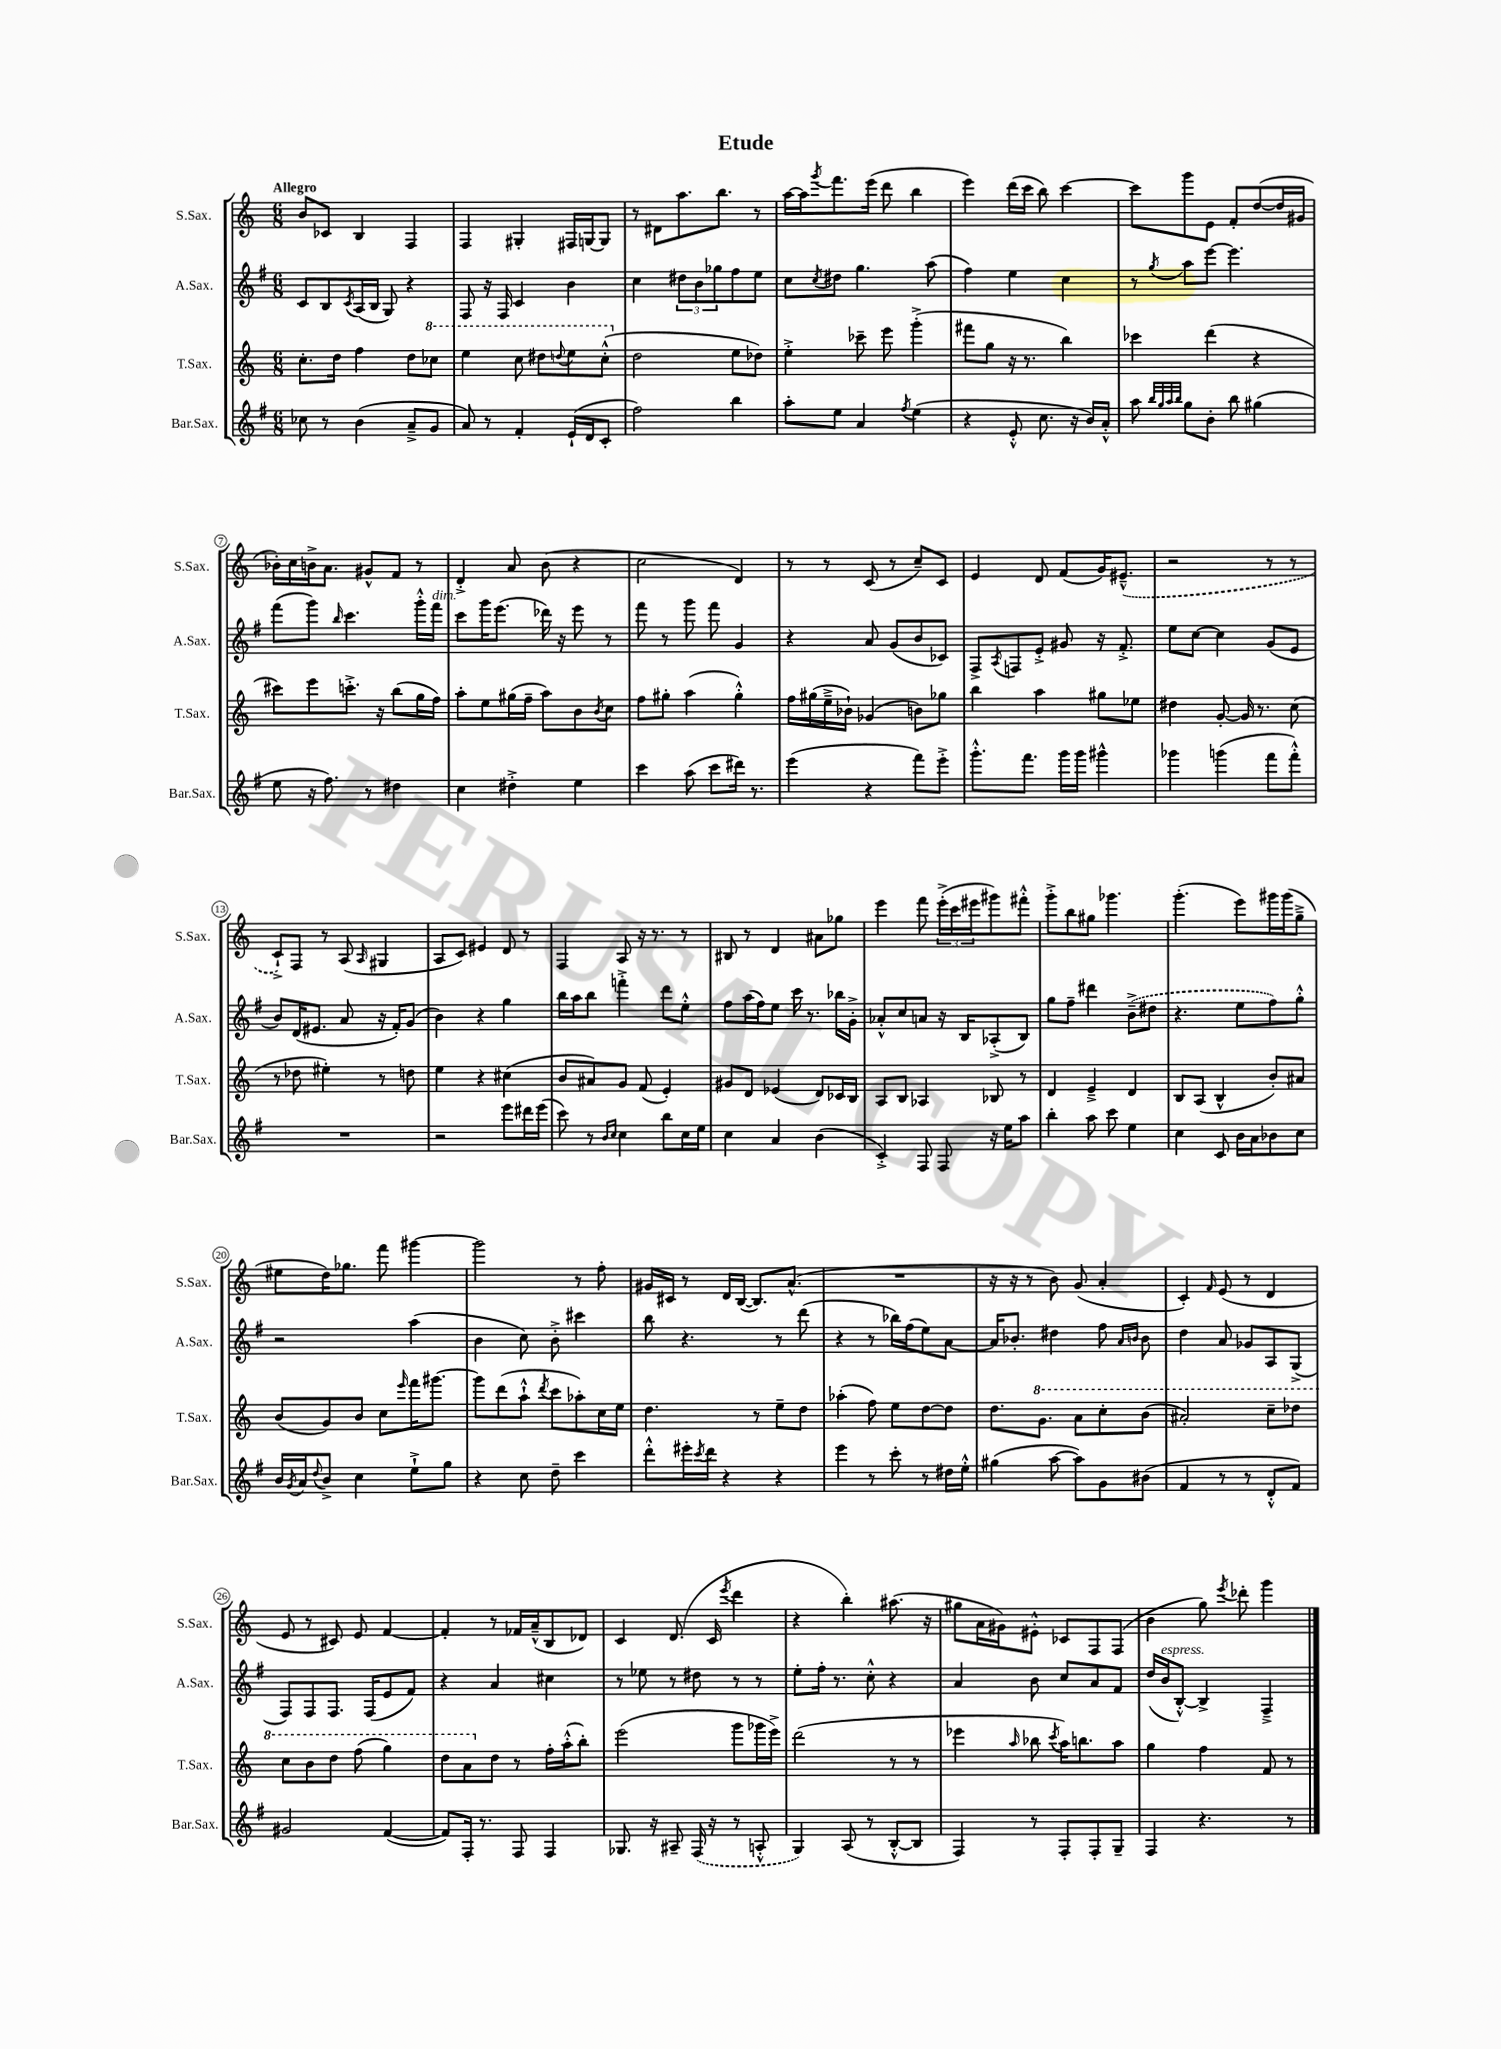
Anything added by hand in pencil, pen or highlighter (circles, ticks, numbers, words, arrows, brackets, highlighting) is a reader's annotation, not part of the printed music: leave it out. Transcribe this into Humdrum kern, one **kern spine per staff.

**kern	**kern	**kern	**kern
*part4	*part3	*part2	*part1
*staff4	*staff3	*staff2	*staff1
*I"Bar.Sax.	*I"T.Sax.	*I"A.Sax.	*I"S.Sax.
*I'Bar.Sax.	*I'T.Sax.	*I'A.Sax.	*I'S.Sax.
*clefG2	*clefG2	*clefG2	*clefG2
*k[f#]	*k[]	*k[f#]	*k[]
*M6/8	*M6/8	*M6/8	*M6/8
=1	=1	=1	=1
!	!	!	!LO:TX:a:B:t=Allegro
8cc-X\	8.cc'\L	8c/L	8b/L
8r	.	8B/	8c-X/J
.	16dd\Jk	.	.
.	.	8qc/	.
(4b\	4ff\	(16A/L	4B/
.	.	16B/JJ	.
.	.	8G/)	.
8a~^/L	8dd\L	4r	4F/
*	*8va	*	*
8g/J	8ccc-X\J	.	.
=2	=2	=2	=2
8a/)	4eee\	8F#/	4F/
8r	.	16r	.
.	.	16F#/	.
4f#'/	8ccc\	4c/	4G#X'/
.	8ddd#X\L	.	.
.	8qqdddn/	.	.
(16e`/LL	8eee\	4b\	16F#X/LL
16d/J	.	.	[16Gn/J
8c'/J	(8ccc'^^\J	.	8G/J]
=3	=3	=3	=3
*	*X8va	*	*
2ff#\)	2dd\	4cc\	8r
.	.	.	8d#X\L
.	.	12dd#X\L	8.aa\
.	.	12b\	.
.	.	12gg-X\	.
.	.	.	8.bb\J
4bb\	8ee\L	8ff#\	.
.	8dd-X\J)	8ee\J	8r
=4	=4	=4	=4
8aa'\L	4ee'^\	8cc\L	[16aa\LL
.	.	.	16aa\J]
.	.	8qcc/	8qggg/
8ee\J	.	8dd#X\J	8.fff\
4a/	8ccc-X~\	4.gg\	.
.	.	.	(16eee\Jk
.	8eee\	.	8ddd\
8qff#/	.	.	.
(4ee\	(4ggg'^\	.	4bb\
.	.	(8aa\	.
=5	=5	=5	=5
4r	8fff#X\L	4ff#\)	4eee\)
.	8gg\J	.	.
8e'^^/	16r	4ee\	(16ddd\LL
.	8.r	.	16ccc\JJ
8.cc\	.	.	8bb\)
.	4bb\)	4cc\	[4ccc\
16r	.	.	.
16b/LL)	.	.	.
16a'^^/JJ	.	.	.
=6	=6	=6	=6
8aa\	4ccc-X\	8r	8ccc\L]
32qqbb/LLL	.	.	.
32qqgg/	.	.	.
32qqaa/	.	.	.
32qqbb/JJJ	.	8qgg/	.
8gg\L	.	8aa\L	8ggg\
8b'\J	(4ddd\	[8eee\J	8e\J
8bb\	.	4.eee\]	8f'/L
(4gg#X\	4r	.	([8dd/
.	.	.	16dd/L]
.	.	.	16g#X/JJ
!!LO:LB:g=z
=7	=7	=7	=7
8ee\	8ccc#X\L)	(8fff#\L	16b-X'\LL)
.	.	.	16cc\
16r	8eee\	8ggg\J)	16bn^\J
8.ff#\)	.	.	8.a\J
.	.	16qqbb/	.
.	8.cccn'^\J	4.ccc\	.
8r	.	.	8g#X^^/L
.	16r	.	.
4dd#X\	(8bb\L	.	8f/J
.	16gg\L	16ggg'^^\LL	8r
!	!	!LO:TX:a:i:t=dim.	!
.	16ff\JJ)	16fff#\JJ	.
=8	=8	=8	=8
4cc\	8aa'\L	8ccc\L	4d'^/
.	8ee\	16ggg\K	.
.	.	(8.eee\J	.
4dd#X'^\	(16gg#X\L	.	8a/
.	16ff~\JJ	.	.
.	8aa\L)	16ddd-X\)	(8b\
.	.	16r	.
4ee\	8b\	8eee\	4r
.	8qb/	.	.
.	8cc\J	8r	.
=9	=9	=9	=9
4ccc\	8ff\L	8fff#\	2cc\
.	8gg#X'\J	8r	.
(8aa\	(4aa\	8ggg\	.
8ccc\L	.	8fff#\	.
16ddd#X\Jk)	4gg#'^^\)	4g/	4d/)
8.r	.	.	.
=10	=10	=10	=10
(4eee\	16ff\LL	4r	8r
.	(16gg#X\	.	.
.	16ee~^\	.	8r
.	16b-X`\JJ)	.	.
4r	(4g-X/	8a/	(8c/
.	.	(8g/L	8r
8fff#\L)	8bn\L)	8b/	8cc~/L)
8eee'^\J	8gg-X\J	8c-X/J)	8c/J
=11	=11	=11	=11
8.ggg'^^\L	4bb\	8F#^/L	4e/
.	.	8qA/	.
.	.	8Fn/	.
8.fff#\J	.	.	.
.	4aa\	8e'^/J	8d/
16ggg\LL	.	8g#X/	(8f/L
16ggg\JJ	.	.	.
4ggg#X^^\	8gg#X\L	16r	16g/K)
.	.	8.f#'^/	(8.e#X~^^/J
.	8ee-X\J	.	.
=12	=12	=12	=12
4ggg-X\	4dd#X\	8ee\L	2r
.	.	[8cc\J	.
(4gggn\	[8g'/	4cc\]	.
.	16g/]	.	.
.	8.r	.	.
8fff#\L	.	(8g/L	8r
8fff#'^^\J)	(8cc\	8e/J	8r
!!LO:LB:g=z
=13	=13	=13	=13
2.r	8r	8b/L)	8c`^/L)
.	8dd-X\	(16d/K	8F/J
.	.	8.e#X/J	.
.	4ee#X'\)	.	8r
.	.	8a/	(8A/
.	.	.	16qqA/
.	8r	16r	4G#X/
.	.	16f#'/KL)	.
.	8ddn\	(8g/J	.
=14	=14	=14	=14
2r	4ee\	4b\)	8A/L
.	.	.	8c/J)
.	4r	4r	4e#X/
8eee\L	(4cc#X\	4gg\	8d/
16ddd#X\L	.	.	8r
(16eee\JJ	.	.	.
=15	=15	=15	=15
8ccc\)	8b/L	16bb\LL	4F/
.	.	16aa\J	.
8r	8a#X/)	8bb\J	.
16qqb/LL	.	.	.
16qqcc/JJ	.	.	.
4cc\	8g/J	4fffn'^\	8A/
.	(8f/	.	16r
.	.	.	8.r
8bb\L	4e'/)	8ddd\L	.
16cc\L	.	8ee'^^\J	8r
16ee\JJ	.	.	.
=16	=16	=16	=16
4cc\	8g#X/L	8ff#\L	8B#X/
.	8d/J	(16aa\L	8r
.	.	16ff#\J)	.
4a/	(4e-X/	8ee\J	4d/
.	.	16ccc\	.
.	.	8.r	.
(4b\	8d/L)	.	8a#X\L
.	16c-X/L	16bb-X\LL	8gg-X\J
.	16B/JJ	16g'^\JJ	.
=17	=17	=17	=17
4c'^/)	8A/L	8a-X'^^/L	4eee\
.	8B/J	8cc/	.
8F#/	4A-X/	8an/J	8fff\
8F#/	.	16r	(24eee'^\LL
.	.	.	24ccc\
.	.	16B/KL	.
.	.	.	24eee#X\J
16r	8B-X/	(8A-X'^/	8ggg#X\)
16ee\KL	.	.	.
8aa\J	8r	8B/J)	8fff#X'^^\J
=18	=18	=18	=18
4bb'\	4d/	8gg\L	8ggg'^\L
.	.	8ff#~\J	8bb\
8aa\	4e~^/	4ddd#X\	8gg#X\J
8ccc\	.	.	4.ggg-X\
4ee\	4d/	(8b~^\L	.
.	.	8dd#X\J	.
=19	=19	=19	=19
4cc\	8B/L	4.r	(4.ggg'\
.	(8A/J	.	.
8c/	4B^^/	.	.
16b\LL	.	8ee\L	8eee\L)
16a\J	.	.	.
8b-X\	8b'/L)	8ff#\)	16ggg#X\L
.	.	.	(16ggg#\J
8cc\J	8a#X/J	8gg'^^\J	8gg~^\J
!!LO:LB:g=z
=20	=20	=20	=20
16b/LL	(8b/L	2r	8ee#X\L
8qg/	.	.	.
16a/J	.	.	.
8qqdd/	.	.	.
8b^/J	8g/)	.	16dd\K)
.	.	.	8.gg-X\J
4cc\	8b/J	.	.
.	8cc\L	.	8fff\
.	16qqeee/	.	.
8ee`^\L	16fff\K	(4aa\	[4ggg#X\
.	[8.ggg#X\J	.	.
8gg\J	.	.	.
=21	=21	=21	=21
4r	8ggg#\L]	4b\	2ggg#\]
.	(8ddd\	.	.
8cc\	8aa`^^\J	8cc\)	.
.	8qddd/	.	.
8dd~\	8ccc\L	8b'^\	.
4ccc\	8aa-X'\)	4ccc#X\	8r
.	16cc\L	.	8ff'\
.	16ee\JJ	.	.
=22	=22	=22	=22
8ddd'^^\L	4.dd\	8bb\	16g#X/LL
.	.	.	16c#X/JJ
16eee#X'\L	.	4.r	8r
8qccc/	.	.	.
16ddd\JJ	.	.	.
4r	.	.	16d/LL
.	.	.	([16B/JJ
.	8r	.	8.B/L])
4r	8ee~\L	8r	.
.	.	.	(8.a^^/J
.	8dd\J	(8ddd\	.
=23	=23	=23	=23
4eee\	(4aa-X'\	4r	2.r
8r	8ff\)	8r	.
8ccc'\	8ee\L	16bb-X\LL)	.
.	.	(16ff#\J	.
8r	[8dd\	8ee\)	.
16dd#X\LL	8dd\J]	[8a\J	.
16ee'^^\JJ	.	.	.
=24	=24	=24	=24
(4gg#X\	8.dd\L	16a/KL]	16r
.	.	8.b-X'/J	16r
.	.	.	8r
*	*8va	*	*
.	8.gg\J	.	.
[8aa\	.	4dd#X\	8b\)
8aa\L])	8aa\L	.	(8g/
8g\	8ccc'\	8ff#\	4a'/
.	.	16qqa/LL	.
.	.	16qqbn/JJ	.
(8b#X\J	(8bb\J	8b\	.
=25	=25	=25	=25
4f#/	2aa#X'/)	4dd\	4c'/)
.	.	.	16qqf/
8r	.	8a/	(8e/
8r	.	8g-X/L	8r
8d'^^/L	8ccc~\L	8A/	4d/
8f#/J)	8ddd-X\J	(8G^/J	.
!!LO:LB:g=z
=26	=26	=26	=26
2g#X/	8ccc\L	8F#/L)	8e/
.	8bb\	8F#/	8r
.	8ddd\J	8.F#/J	8c#X/)
.	(8fff\	.	8e/
.	.	(16F#/KL	.
([4f#/	4ggg\)	8e/	[4f/
.	.	8f#/J)	.
=27	=27	=27	=27
8f#/L])	8ddd\L	4r	4f'/]
16F#'/Jk	8aa\	.	.
8.r	.	.	.
*	*X8va	*	*
.	8dd\J	4a/	8r
8F#/	8r	.	16f-X/LL
.	.	.	(16a~^^/J
4F#/	16ff'\LL	4cc#X\	8B/
.	(16aa'^^\J	.	.
.	8bb'\J)	.	8d-X/J)
=28	=28	=28	=28
8.G-X/	(2eee\	8r	4c/
.	.	8ee-X\	.
16r	.	.	.
8A#X~/	.	8r	(8.d/
(16F#/	.	8dd#X\	.
16r	.	.	16c/
.	.	.	8qeee/
8r	8ggg\L	8r	4ddd\
8An'^^/	16ggg-X\L	8r	.
.	16eee^\JJ)	.	.
=29	=29	=29	=29
4G/)	(2ddd\	8ee'\L	4r
.	.	16ff#'\Jk	.
.	.	8.r	.
(8A/	.	.	4bb'\)
8r	.	8cc'^^\	.
[8B'^^/L	8r	4r	(8.aa#X\
8B/J]	8r	.	.
.	.	.	16r
=30	=30	=30	=30
4F#/)	4eee-X\	4a/	8gg#X\L
.	.	.	16a\L
.	.	.	16g#X\J)
.	16qqaa/	.	.
8r	8bb-X\	8b\	8e#X'^^\J
.	8qccc/	.	.
8F#'/L	16aa\KL)	8cc/L	8c-X/L
.	8.bbn\	.	.
8F#'/	.	8a/	8F/
8G~/J	8aa\J	8f#/J	(8F/J
=31	=31	=31	=31
4F#/	4gg\	(16dd/LL	4b\
!	!	!LO:TX:a:i:t=espress.	!
.	.	16b/J	.
.	.	[8B'^^/J)	.
4.r	4ff\	4B^/]	8gg\)
.	.	.	8qeee/
.	.	.	8ddd-X'\
.	8f/	4F#~^/	4ggg\
8r	8r	.	.
==	==	==	==
*-	*-	*-	*-
